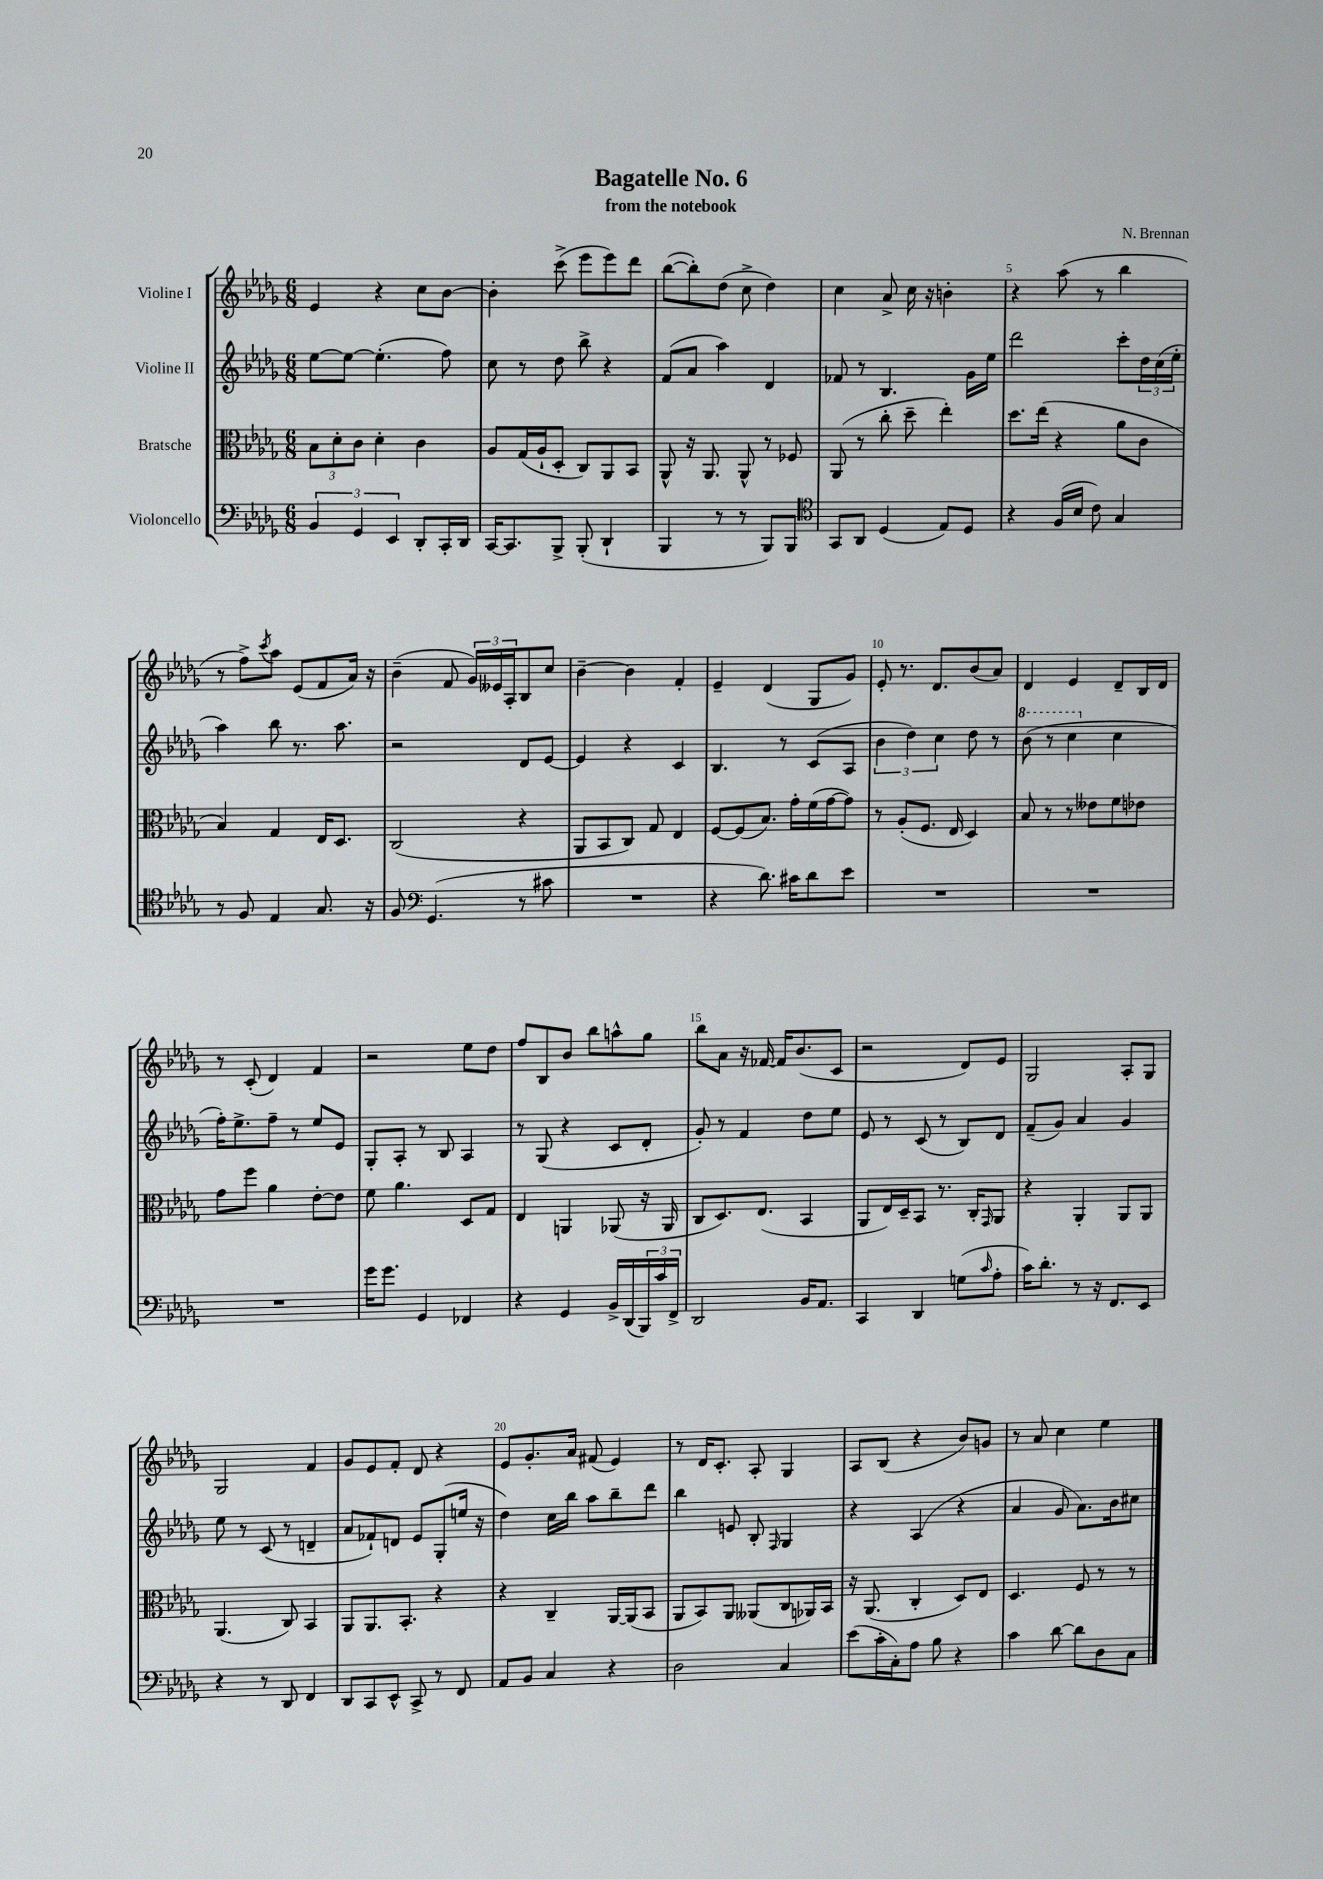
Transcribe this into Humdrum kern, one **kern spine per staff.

**kern	**kern	**kern	**kern
*staff4	*staff3	*staff2	*staff1
*clefF4	*clefC3	*clefG2	*clefG2
*k[b-e-a-d-g-]	*k[b-e-a-d-g-]	*k[b-e-a-d-g-]	*k[b-e-a-d-g-]
*M6/8	*M6/8	*M6/8	*M6/8
6BB-	12B-	[8ee-	4e-
.	12d-'	.	.
.	.	8ee-_	.
6GG-	12c	.	.
.	4d-'	(4.ee-']	4r
6EE-	.	.	.
8DD-'	4c	.	8cc
16CC'	.	8ff)	[8b-
16DD-	.	.	.
=	=	=	=
[16CC	8A-	8cc	4b-']
8.CC]	.	.	.
.	(16G-	8r	.
.	16A-`	.	.
8BBB-^	8D-'	8dd-	(8ccc^
(8BBB-'	8C)	8bb-^	8eee-
4DD-`	8AA-	4r	8eee-)
.	8BB-	.	8ddd-
=	=	=	=
4BBB-	8AA-^^	(8f	([8bb-
.	16r	8a-	8bb-'])
.	8.AA-	.	.
8r	.	4aa-)	(8dd-
8r	8AA-^^	.	8cc^
8BBB-)	8r	4d-	4dd-)
8BBB-	8F-	.	.
=	=	=	=
*clefC4	*	*	*
8GG-	(8AA-	8f-	4cc
8AA-	8r	8r	.
(4D-	8cc'	4.B-	8a-^
.	8dd-~	.	16cc
.	.	.	16r
8E-)	4ee-')	.	4b'
8D-	.	16g-	.
.	.	16ee-	.
=	=	=	=
4r	8.dd-	2ddd-	4r
.	(16ee-	.	.
(16F	4r	.	(8aa-
16B-	.	.	.
8c)	.	.	8r
4G-	8a-	8ccc'	4bb-
.	8c	24dd-	.
.	.	(24cc	.
.	.	24ee-'	.
=	=	=	=
8r	4B-)	4aa-)	8r
8F	.	.	8ff^)
.	.	.	8qccc
4E-	4G-	8bb-	8aa-
.	.	8.r	(8e-
8.G-	16E-	.	8f
.	8.D-	8.aa-	.
.	.	.	16a-)
16r	.	.	16r
=	=	=	=
8F	(2C	2r	(4b-~
*clefF4	*	*	*
(4.GG-	.	.	.
.	.	.	8f
.	.	.	24g-)
.	.	.	24e--
.	.	.	24A-'
8r	4r	8d-	8B-
8c#	.	[8e-	8cc
=	=	=	=
2.r	8AA-	4e-]	[4b-~
.	8BB-	.	.
.	8C)	4r	4b-]
.	8G-	.	.
.	4E-	4c	4f'
=	=	=	=
4r	[8F	4.B-	4e-~
.	(8F]	.	.
8.d-)	8.B-)	.	(4d-
.	.	8r	.
16c#	16g-'	.	.
8d-	(16f	(8c	8G-
.	[16g-	.	.
8e-	8g-])	8A-	8g-)
=	=	=	=
2.r	8r	6b-	8e-'
.	(8A-'	.	8.r
.	.	6dd-)	.
.	8.F	.	.
.	.	.	8.d-
.	.	6cc	.
.	16E-	.	.
.	4D-)	8dd-	(8b-
.	.	8r	8a-)
=	=	=	=
2.r	8B-	(8bb-	4d-
.	8r	8r	.
.	8r	4ccc	4e-
.	8e--	.	.
.	8f	4cc	8d-~
.	8e-	.	16B-
.	.	.	16d-
=	=	=	=
2.r	8g-	16ff')	8r
.	.	8.ee-^	.
.	8ff	.	(8c'
.	4a-	8ff~	4d-)
.	.	8r	.
.	[8e-'	8ee-	4f
.	8e-]	8e-	.
=	=	=	=
16g-	8f	8G-'	2r
8.g-	.	.	.
.	4.a-	8A-'	.
4GG-	.	8r	.
.	.	8B-	.
4FF-	8D-	4A-	8ee-
.	8G-	.	8dd-
=	=	=	=
4r	4E-	8r	8ff
.	.	(8G-	8B-
4GG-	4AA	4r	8b-
.	.	.	8bb-
16BB-^	(8AA-	8c	8aa^^
(16DD-	.	.	.
24BBB-)	16r	8d-'	8gg-
24c	.	.	.
.	16AA-	.	.
24FF^	.	.	.
=	=	=	=
2DD-	8C	8g-')	8bb-
.	8.D-)	8r	8a-
.	.	4f	16r
.	(8.E-	.	[16f-
.	.	.	16f-]
.	.	.	(8.b-
16BB-	4BB-	8dd-	.
8.AA-	.	.	.
.	.	8ee-	8c
=	=	=	=
4CC	8AA-	8e-	2r
.	16E-)	8r	.
.	16D-~	.	.
4DD-	8BB-	(8c	.
.	8.r	8r	.
(8G	.	8B-)	8d-)
.	16C'	.	.
16qqc	16qqGG-	.	.
8A-'	8AA-	8d-	8e-
=	=	=	=
16c)	4r	(8f~	2G-
8.d-'	.	.	.
.	.	8g-)	.
8r	4AA-'	4a-	.
16r	.	.	.
8.FF	.	.	.
.	8AA-	4g-	8A-'
8EE-	8AA-	.	8G-
=	=	=	=
4r	(4.AA-	8ee-	2G-
.	.	8r	.
8r	.	(8c	.
8DD-	8C)	8r	.
4FF	4BB-	4d~	4f
=	=	=	=
8DD-	8AA-	8a-	8g-
8CC	8.AA-	8f-`)	8e-
8EE-^^	.	8d	8f'
.	8.BB-'	.	.
8CC^	.	8e-	8d-
8r	4r	(8G-'	4r
8FF	.	16ee	.
.	.	16r	.
=	=	=	=
8AA-	4r	4dd-)	8e-
8BB-	.	.	8.g-'
4C	4C~	16cc	.
.	.	16bb-	16a-
.	.	8aa-	(8f#
4r	[16AA-	8bb-~	4e-)
.	(16AA-]	.	.
.	8BB-	8ddd-	.
=	=	=	=
2D-	8AA-	4bb-	8r
.	8BB-)	.	16d-
.	.	.	8.c'
.	8AA-	8e	.
.	(8AA--	8B-'	8A-'
.	.	16qqF	.
4C	8C	4G-	4G-
.	16AA-)	.	.
.	16BB-	.	.
=	=	=	=
(8e-	16r	4r	8A-
.	(8.AA-	.	.
16c'	.	.	(8B-
16C')	.	.	.
8A-	4C'	(4A-	4r
8B-	.	.	.
4r	8D-)	4r	8b-)
.	8E-	.	8g
=	=	=	=
4c	4.D-	4a-	8r
.	.	.	8a-
[8d-	.	8g-	4cc
8d-]	8F	8.a-)	.
8D-	8r	.	4ee-
.	.	16b-	.
8C	8r	8cc#	.
==	==	==	==
*-	*-	*-	*-
